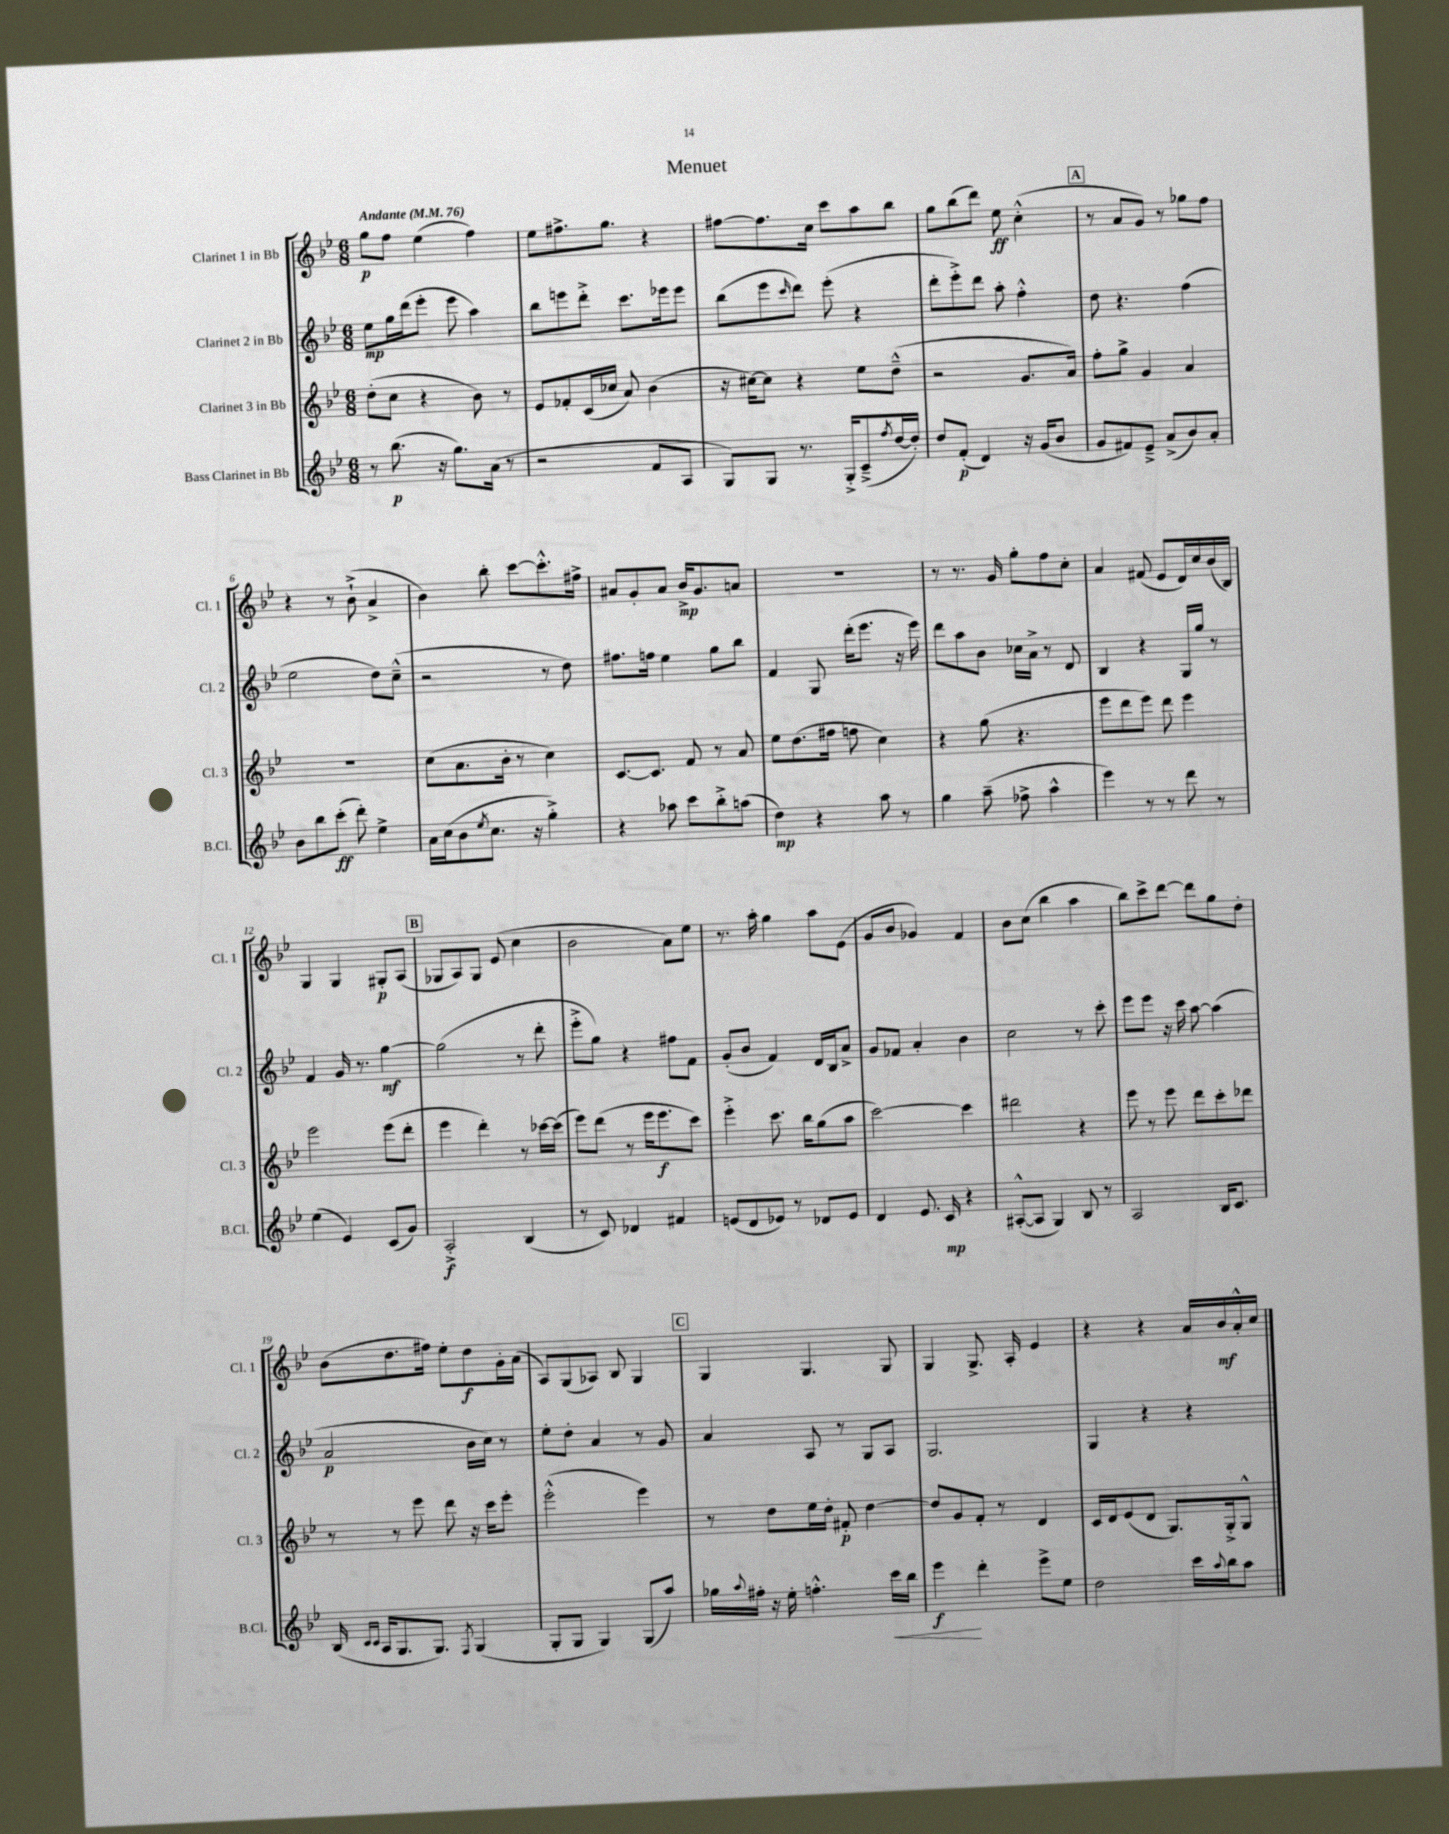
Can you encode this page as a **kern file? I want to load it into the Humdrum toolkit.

**kern	**kern	**kern	**kern
*staff4	*staff3	*staff2	*staff1
*clefG2	*clefG2	*clefG2	*clefG2
*k[b-e-]	*k[b-e-]	*k[b-e-]	*k[b-e-]
*M6/8	*M6/8	*M6/8	*M6/8
*MM76	*MM76	*MM76	*MM76
8r	(8dd'\L	8ee-\L	8gg\L
(8.bb-\	8cc\J	16gg\L	8ff\J
.	.	(16ddd\J	.
.	4r	8eee-'\J	(4ee-\
16r	.	.	.
8.gg\L)	.	8eee-\	.
.	8b-\)	4aa\)	4ff\)
(16a\Jk	.	.	.
8r	8r	.	.
=	=	=	=
2r	8e-/L	8bb-\L	8ee-\L
.	8f-'/	8eee\	8.ff#^\
.	(16c/L	8ddd'^\J	.
.	16cc-/JJ	.	8.gg\J
.	8a/)	8.ccc\L	.
8f/L	(4b-\	.	4r
.	.	16eee-\k	.
8A/J	.	8eee-\J	.
=	=	=	=
8G/L)	16r	(8bb-\L	[8ff#\L
.	[16cc#\LK)	.	.
8G/J	8cc#\]J	8eee-\	8.ff#\]
.	.	16qqccc/	.
8.r	4r	8ddd\J)	.
.	.	.	16cc\Jk
.	.	(8eee-'\	8ccc\L
16G'^/LK	.	.	.
(8c~^/	8ee-\L	4r	8aa\
8qff/	.	.	.
[16dd/L	(8dd~^^\J	.	8bb-\J
16dd'/]JJ)	.	.	.
=	=	=	=
8dd/L	2r	8ddd'\L	8gg\L
(8f'/J	.	8eee-'^\)	(8bb-\
4d/)	.	8ddd\J	8ddd\J)
.	.	8aa'\	8ee-\
16r	8.g/L	4ff'^^\	(4cc'^^\
(16g/LK	.	.	.
8b-/J	.	.	.
.	16a/Jk)	.	.
=	=	=	=
8g/L	8ff'\L	8dd\	8r
8f#/)	8gg^\J	4.r	8a/L
8e-~^/J	4g/	.	8g/J)
(8a^/L	.	.	8r
8b-/)	4a/	(4ff\	8gg-\L
8a'/J	.	.	8ff\J
=	=	=	=
8b-\L	2.r	2ee-\	4r
8bb-\	.	.	.
(8ccc'\J	.	.	8r
8ddd'\)	.	.	(8b-`^\
4ee-^\	.	8dd\L)	4a^/
.	.	(8cc~^^\J	.
=	=	=	=
16a\LL	(8cc\L	2r	4b-\)
(16cc\J	.	.	.
8b-\	8.a\	.	.
8qee-/	.	.	.
8.cc\J	.	.	8bb-'\
.	16b-'\Jk	.	.
.	8r	.	[8ccc\L
16r	.	.	.
4gg'^\)	4cc\)	8r	8.ccc'^^\]
.	.	8dd\)	.
.	.	.	16ff#^\Jk
=	=	=	=
4r	[8.c/L	8.ff#\L	8a#/L
.	.	.	8g'/
.	8.c/]J	16ff\Jk	.
8aa-\	.	4ee-\	8a#/J
8ccc\L	8f/	.	16b-^/LK
.	.	.	8.g/
8bb-'^\	8r	8gg\L	.
(8aa\J	8a/	8bb-\J	8a/J
=	=	=	=
4dd\)	8ee-\L	4f/	2.r
.	(8.dd\	.	.
4r	.	8G/	.
.	16ff#\Jk	.	.
.	8ff\	(16ddd'\LK	.
.	.	8.eee-\J	.
8aa\	4cc\)	.	.
8r	.	16r	.
.	.	16eee-\)	.
=	=	=	=
4gg\	4r	8ddd\L	8r
.	.	8aa\	8.r
(8aa~\	(8gg\	8b-\J	.
.	.	.	16g/
8ff-^\	4.r	16cc-\LL	8gg'\L
.	.	16a^\JJ	.
4aa^^\	.	8r	8ff\
.	.	8d/	8cc'\J
=	=	=	=
4eee-\)	8eee-\L	4B-/	4a/
.	8ddd\	.	.
8r	8eee-\J)	4r	(8f#/
8r	8ddd\	.	8e-/L
8ddd\	4eee-\	16G/LL	16d/L)
.	.	16gg/JJ	16cc/
8r	.	8r	(16b-/
.	.	.	16B-/JJ)
=	=	=	=
(4ee-\	2eee-\	4f/	4G/
4e-/)	.	16g/	4G/
.	.	8.r	.
(8c/L	(8eee-\L	[4gg\	8G#'/L
8g/J)	8ddd'\J	.	(8A/J
=	=	=	=
2A'^/	4eee-\	(2gg\]	8G-/L
.	.	.	8A/)
.	4ddd'\)	.	8G-/J
.	.	.	(8e-/
(4B-/	8r	8r	4cc\
.	[16ccc-\LL	8ddd'\	.
.	(16ccc-\]JJ	.	.
=	=	=	=
8r	8eee-\L)	8eee-'^\L	2b-\
8c/)	(8ddd\J	8gg\J)	.
4d-/	8r	4r	.
.	16eee-\LK	.	.
.	8.eee-\	.	.
4f#/	.	8ff#\L	8a\L)
.	8ccc\J)	8f\J	8ee-\J
=	=	=	=
(8e/L	4eee-'^\	(8g'/L	8.r
8d/	.	8b-/J	.
.	.	.	16aa'\
8e-/J)	8.ccc\	4f/)	4gg\
8r	.	.	.
.	16bb-\LK	.	.
8d-/L	(8gg\	16d/LL	8aa\L
.	.	16B-/J	.
8e-/J	8aa\J	8a^/J	(8e-\J
=	=	=	=
4d/	[2ccc\)	8g/L	8g/L
.	.	8f-/J	8b-/J
8.e-/	.	4a'/	4g-/)
16c/	.	.	.
4r	4ccc\]	4b-\	4f/
=	=	=	=
([8A#'^^/L	2ddd#\	2cc\	8b-\L
8A#/]J	.	.	(8cc\J
4G/)	.	.	4bb-\
8B-/	4r	8r	4aa\
8r	.	8ccc'\	.
=	=	=	=
2A/	8eee-\	8eee-\L	8bb-\L)
.	8r	8eee-\J	8ccc^\
.	8eee-\	16r	[8ddd\J
.	.	16ccc\	.
.	8ddd\L	[8aa\	8ddd\]L
16B-/LK	8ccc'\	(4aa\]	8gg\
8.c/J	.	.	.
.	8ddd-\J	.	8dd'\J
=	=	=	=
(16B-/	8r	2a/	(8b-\L
16qqc/LL	.	.	.
16qqc/JJ	.	.	.
16A/LK	.	.	.
8.G/	8r	.	8.dd\
.	8eee-\	.	.
8.G/J)	.	.	16ff#\Jk)
.	8ddd\	.	8ee-'\L
8qF/	.	.	.
(4G/	16r	16b-\LL	8dd\
.	16ccc\LK	16cc\JJ)	.
.	8eee-'\J	8r	16g'\L
.	.	.	(16a\JJ
=	=	=	=
8G'/L	(2eee-'^^\	8ee-'\L	8A/L)
8G/J	.	8dd'\J	(8G/
4G/)	.	4a/	8A-/J)
.	.	.	8B-/
(8G/L	4eee-\)	8r	4G/
8aa/J)	.	8g/	.
=	=	=	=
16gg-\LL	8r	4a/	4G/
8qqaa/	.	.	.
16ff#'\JJ	.	.	.
16r	8dd\L	.	.
16ee-'\	.	.	.
4.ff'^^\	16ee-\L	8A/	4.G/
.	16dd'\JJ	.	.
.	8f#'/	8r	.
.	[4dd\	8G/L	.
16ccc\LL	.	8A/J	8G/
16bb-\JJ	.	.	.
=	=	=	=
4eee-\	8dd/]L	2.G/	4G/
.	8g/	.	.
4ddd'\	8f'/J	.	8.G^/
.	8r	.	.
.	.	.	16A'/
8eee-^\L	4d/	.	4e-/
8ee-\J	.	.	.
=	=	=	=
2dd\	16c/LL	4G/	4r
.	16d/J	.	.
.	(8e-/	.	.
.	8d/J	4r	4r
.	8.G/L)	.	.
16ccc\LL	.	4r	16a/LL
8qqaa/	.	.	.
16bb-\J	16G'^/k	.	16b-/
8aa\J	8G^^/J	.	16a'^^/
.	.	.	16cc/JJ
==	==	==	==
*-	*-	*-	*-
